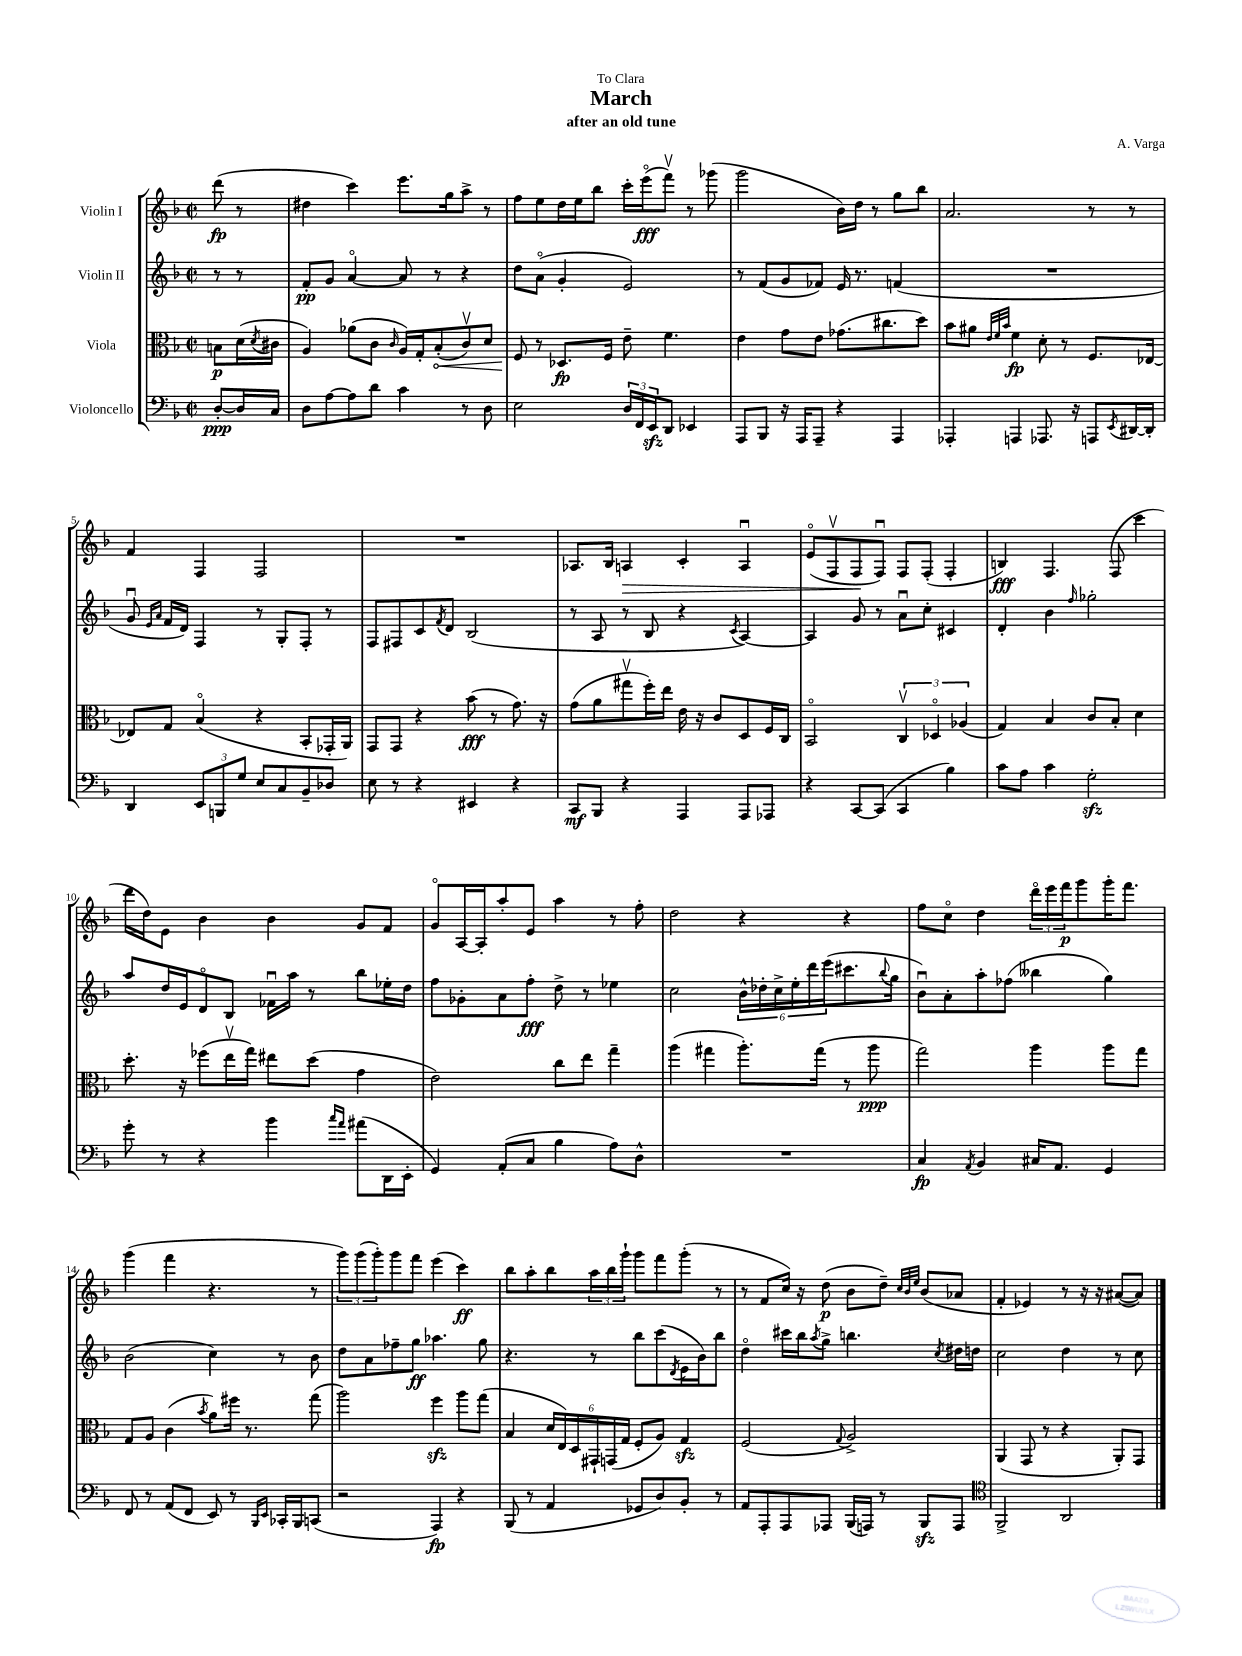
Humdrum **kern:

**kern	**kern	**kern	**kern
*staff4	*staff3	*staff2	*staff1
*clefF4	*clefC3	*clefG2	*clefG2
*k[b-]	*k[b-]	*k[b-]	*k[b-]
*M2/2	*M2/2	*M2/2	*M2/2
*met(c|)	*met(c|)	*met(c|)	*met(c|)
[8D'	8B	8r	(8ddd
16D]	(16d	8r	8r
.	8qd	.	.
16C	16c#	.	.
=	=	=	=
8D	4A)	8f'	4dd#
[8A	.	8g	.
8A]	(8a-	[4ao	4ccc)
8d	8c	.	.
.	16qqc	.	.
4c	16A)	8a]	8.eee
.	16G'	.	.
.	(8B-'	8r	.
.	.	.	16gg
8r	8cv)	4r	8aa^
8D	8d	.	8r
=	=	=	=
2E	8F	8dd	8ff
.	8r	(8ao	8ee
.	8.D-	4g'	16dd
.	.	.	16ee
.	.	.	8bb-
.	16F	.	.
24D	8e~	2e)	16ccc'
24FF	.	.	.
.	.	.	(16eeeo
24EE	.	.	.
8DD	4.f	.	8fffv)
4EE-	.	.	8r
.	.	.	(8ggg-
=	=	=	=
8AAA	4e	8r	2ggg
8BBB-	.	(8f	.
16r	8g	8g	.
16AAA	.	.	.
8AAA~	8e	8f-)	.
4r	(8.g-	16e	16b-)
.	.	8.r	16dd
.	.	.	8r
.	8.cc#	.	.
4AAA	.	(4f	8gg
.	8dd)	.	8bb-
=	=	=	=
4AAA-'	8b-	1r	2.a
.	8a#	.	.
.	32qqe	.	.
.	32qqf	.	.
.	32qqb-	.	.
4AAA	4f	.	.
8.AAA-	8d'	.	.
.	8r	.	.
16r	.	.	.
8AAA	8.F	.	8r
8qEE	.	.	.
[16DD#	.	.	8r
16DD#']	[16E-	.	.
=	=	=	=
4DD	8E-]	8gu	4f
.	.	16qqe	.
.	.	16qqa	.
.	8G	16f	.
.	.	16d)	.
12EE	(4B-o	4F	4F
12BBB	.	.	.
12G	.	.	.
8E	4r	8r	2F
8C	.	8G'	.
8BB-~	8BB-'	8F'	.
8D-	16GG-'	8r	.
.	16AA)	.	.
=	=	=	=
8E	8GG	8F	1r
8r	8GG	8F#	.
4r	4r	8c	.
.	.	8qf	.
.	.	8d	.
4EE#	(8b-	(2B-	.
.	8r	.	.
4r	8.g)	.	.
.	16r	.	.
=	=	=	=
8CC	(8g	8r	8.A-
8BBB-	8a	8A	.
.	.	.	16B-
4r	8gg#v	8r	4A
.	16ff')	8B-	.
.	16ee	.	.
4AAA	16e	4r	4c'
.	16r	.	.
.	8c	.	.
.	.	8qc	.
8AAA	8D	[4A)	4Au
8AAA-	16F	.	.
.	16C	.	.
=	=	=	=
4r	2BB-o	4A]	(8eo
.	.	.	8Fv
[8CC	.	8g	8F
(8CC]	.	8r	8Fu)
4CC	6Cv	8au	8F
.	.	8cc'	(8F'
.	6D-o	.	.
4B-)	.	4c#	4F'
.	(6A-	.	.
=	=	=	=
8c	4G)	4d'	4B)
8A	.	.	.
4c	4B-	4b-	4.F
.	.	16qqff	.
2G'	8c	2gg-'	.
.	8B-'	.	(8F
.	4d	.	4ccc
=	=	=	=
8g'	8.dd'	8aa	16ddd
.	.	.	16dd)
8r	.	16dd	8e
.	16r	16e	.
4r	(8ff-	8do	4b-
.	16eev	8B-	.
.	16gg)	.	.
4b-	8ee#	16f-u	4b-
.	.	16aa	.
.	(8dd	8r	.
16qqcc	.	.	.
16qqa	.	.	.
(8a#	4g	8bb-	8g
16DD	.	16ee-'	8f
16EE'	.	16dd	.
=	=	=	=
4GG)	2e)	8ff	8go
.	.	8g-'	[16A
.	.	.	16A']
(8AA'	.	8a	8aa'
8C	.	8ff'	8e
4B-	8cc	8dd^	4aa
.	8ee	8r	.
8A)	4gg~	4ee-	8r
8D^^	.	.	8ff'
=	=	=	=
1r	(4aa	2cc	2dd
.	4gg#	.	.
.	8.aa')	24b-^^	4r
.	.	24dd-'	.
.	.	24cc^	.
.	.	24ee'	.
.	.	24ddd	.
.	(16gg#	.	.
.	.	(24eee	.
.	8r	8.ccc#	4r
.	8aa	.	.
.	.	8qqbb-	.
.	.	16gg	.
=	=	=	=
4C	2gg)	8b-u)	8ff
.	.	8a'	8cco
8qAA	.	.	.
4BB-	.	8aa'	4dd
.	.	(8ff-	.
16C#	4aa	4bb--	24dddo
.	.	.	24eee
8.AA	.	.	.
.	.	.	24fff
.	.	.	8ggg
4GG	8aa	4gg)	16ggg'
.	.	.	8.fff
.	8gg	.	.
=	=	=	=
8FF	8G	(2b-	(4ggg
8r	8A	.	.
(8AA	(4c	.	4fff
8FF	.	.	.
.	8qb-	.	.
8EE)	8a)	4cc)	4.r
8r	16ff#	.	.
.	8.r	.	.
16qqBBB-	.	.	.
16qqEE	.	.	.
16CC-'	.	8r	.
16BBB-	.	.	.
(8CC	(8gg	8b-	8r
=	=	=	=
2r	2aa)	8dd	12ggg)
.	.	.	(12ggg
.	.	8a	.
.	.	.	12ggg')
.	.	8ff-~	8ggg
.	.	8gg	8fff
4AAA)	4ff	4.aa-	(4eee
4r	8aa	.	4ccc)
.	(8gg	8gg	.
=	=	=	=
(8BBB-	4B-	4.r	8bb-
8r	.	.	8aa'
4AA	24d	.	8bb-
.	24E)	.	.
.	24D	.	.
.	24GG#`	8r	24aa
.	(24GG	.	24bb-
.	24G	.	24ggg`
8GG-	8F'	8bb-	8ggg
8D)	8A)	(8ccc	8fff
.	.	8qd	.
8BB-'	4G	16e	(8ggg'
.	.	16b-)	.
8r	.	8bb-	8r
=	=	=	=
8AA	(2F	4ddo	8r
8AAA'	.	.	8f
8AAA	.	16ccc#	16cc)
.	.	16bb-	16r
.	.	8qaa	.
8AAA-	.	8gg^	(8dd
.	8qqG	.	.
(16BBB-	2A^)	4.bb	8b-
16AAA)	.	.	.
8r	.	.	8dd~)
.	.	.	32qqcc
.	.	.	32qqb-
.	.	.	32qqee
8BBB-	.	.	(8b-
.	.	8qcc	.
8AAA	.	16dd#	8a-
.	.	16dd	.
=	=	=	=
*clefC4	*	*	*
2FF^	(4AA	2cc	4f'
.	8GG	.	4e-)
.	8r	.	.
2AA	4r	4dd	8r
.	.	.	16r
.	.	.	16r
.	8AA')	8r	([8a#
.	8GG	8cc	8a#])
==	==	==	==
*-	*-	*-	*-
